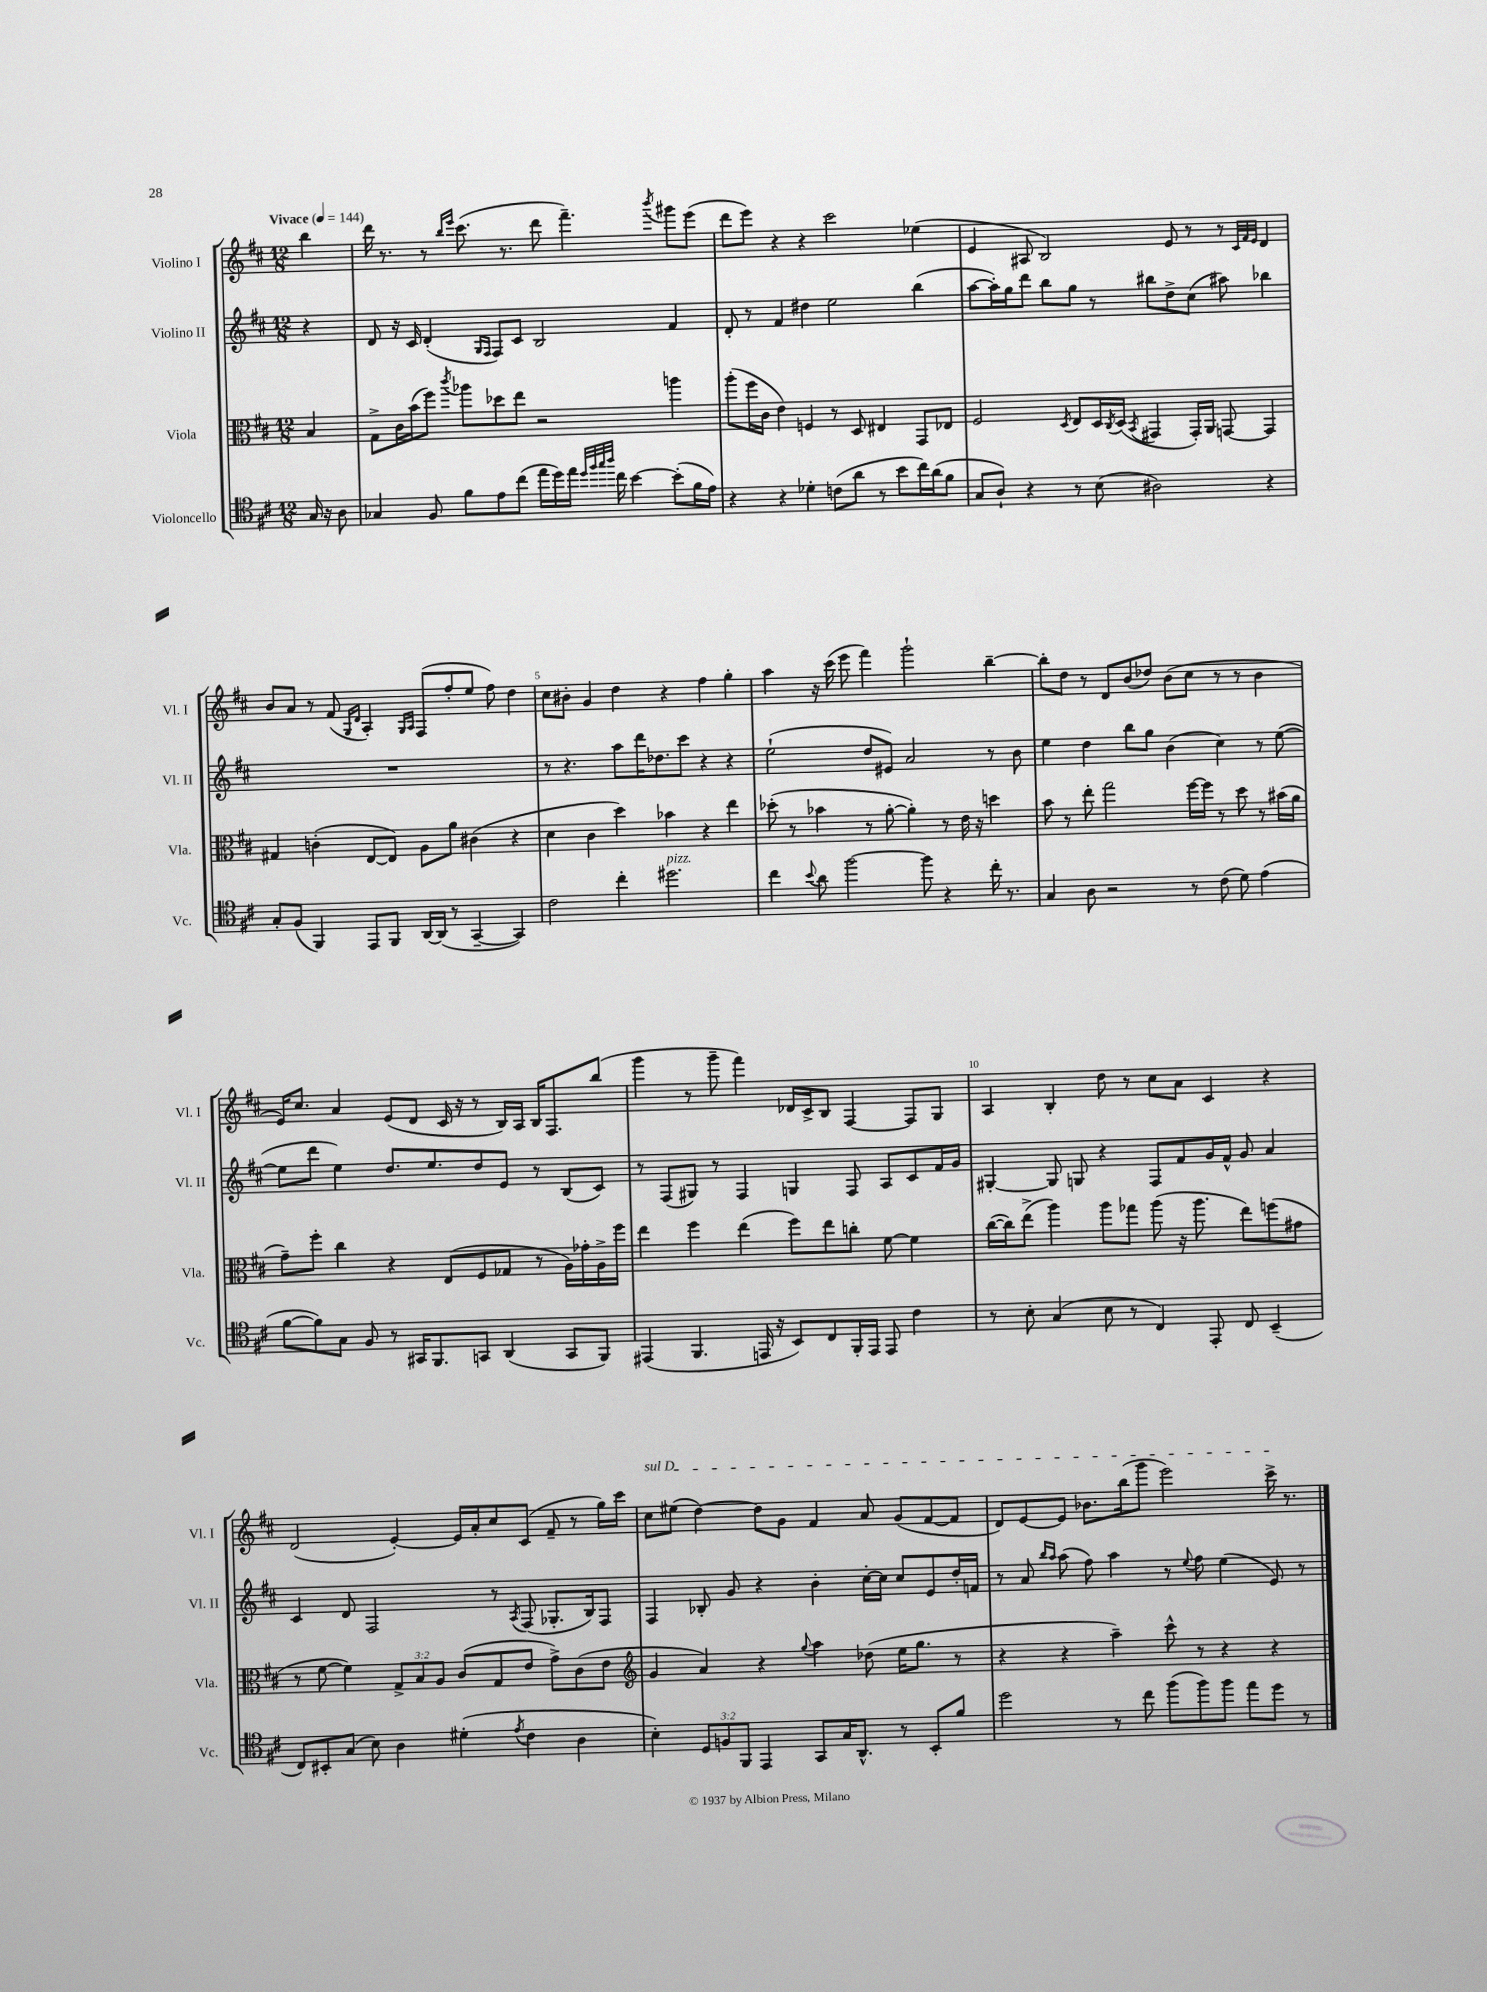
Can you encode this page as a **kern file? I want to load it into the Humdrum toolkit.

**kern	**kern	**kern	**kern
*part4	*part3	*part2	*part1
*staff4	*staff3	*staff2	*staff1
*I"Violoncello	*I"Viola	*I"Violino II	*I"Violino I
*I'Vc.	*I'Vla.	*I'Vl. II	*I'Vl. I
*clefC4	*clefC3	*clefG2	*clefG2
*k[f#c#]	*k[f#c#]	*k[f#c#]	*k[f#c#]
*M12/8	*M12/8	*M12/8	*M12/8
*MM144	*MM144	*MM144	*MM144
=	=	=	=
!	!	!	!LO:TX:a:B:t=Vivace
16G/	4B/	4r	4bb\
16r	.	.	.
8A\	.	.	.
=1	=1	=1	=1
4G-X/	8G^\L	8d/	16ddd\
.	.	.	8.r
.	16c#\L	16r	.
.	(16b\J	16c#/	.
8F#/	8ff#\J)	(4d'/	8r
.	.	.	16qqbb/LL
.	8qccc#/	.	16qqeee/JJ
8f#\L	8aa-X\L	.	(8.ccc#\
.	.	16qqG/LL	.
.	.	16qqF#/JJ	.
8e\	8dd-X\	8F#/L)	.
.	.	.	8.r
(8cc#\J	8ee\J	8c#/J	.
16ee\LL	2r	2B/	8ddd\
16dd\)	.	.	.
16ee\JJ	.	.	4.fff#~\)
32qqdd/LLL	.	.	.
32qqff#/	.	.	.
32qqgg/	.	.	.
32qqaa/JJJ	.	.	.
16cc#\	.	.	.
[4b\	.	.	.
.	.	.	8qbbb/
(8b'\L]	4aan\	4f#/	8ggg#X\L
16f#\L	.	.	(8eee\J
16e\JJ)	.	.	.
=2	=2	=2	=2
4r	(8aa'\L	8d'/	8ddd\L
.	16ff#\L	8r	8eee\J)
.	16c#\JJ	.	.
4r	4e\)	4f#/	4r
4d-X'\	4Fn/	4dd#X\	4r
(8cn\L	8r	2ee\	2ccc#\
8a\J	8D/	.	.
8r	4E#X/	.	.
8b\L	.	.	.
16cc#\L)	8GG/L	(4bb\	(4ee-X\
(16a\J	.	.	.
8f#\J	8E-X/J	.	.
=3	=3	=3	=3
8G/L	2F#/	[8aa\L	4e/
8A`/J)	.	16aa'\L])	.
.	.	16gg\J	.
4r	.	8ddd\J	8A#X/
.	.	8bb\L	2B/)
.	8qD/	.	.
8r	8E/L	8gg\J	.
(8B\	16D/L	8r	.
.	8qC#/	.	.
.	(16D/JJ	.	.
.	8qBB/	.	.
2A#X\)	4GG#X/	8bb#X\L	.
.	.	8dd^\	8e/
.	16GG#'/LL)	(8cc#\J	8r
.	16AA/JJ	.	.
.	[8GGn/	8aa#X\)	8r
.	.	.	32qqc#/LLL
.	.	.	32qqf#/
.	.	.	32qqe/JJJ
4r	4GG/]	4bb-X\	4d/
!!LO:LB:g=z
=4	=4	=4	=4
8G'/L	4G#X/	1.r	8b/L
(8F#/J	.	.	8a/J
4FF#/)	(4cn'\	.	8r
.	.	.	(8f#/
.	.	.	16qqG/LL
.	.	.	16qqd/JJ
8EE/L	[8E/L	.	4A'/)
8FF#/J	8E/J])	.	.
.	.	.	16qqG/LL
.	.	.	16qqA/JJ
[16AA/LL	8A\L	.	(8F#/L
(16AA/JJ]	.	.	.
8r	8a\J	.	8ff#'/
[4GG~/	(4c#X\	.	8ee/J
.	.	.	8ff#\)
4GG/])	4r	.	4dd\
=5	=5	=5	=5
2c#\	4d\	8r	8cc#\L
.	.	4.r	8b#X'\J
.	4c#\	.	4g/
4cc#'\	4dd\)	8aa\L	4dd\
.	.	16ddd\K	.
.	.	8.dd-X\	.
!LO:TX:a:i:t=pizz.	!	!	!
2.dd#X\	4b-X\	.	4r
.	.	8ccc#\J	.
.	4r	4r	4ff#\
.	4ee\	4r	4gg'\
=6	=6	=6	=6
4cc#\	(8dd-X'\	(2ee`\	4aa\
.	8r	.	.
8qqb/	.	.	.
8a\	4b-X\	.	16r
.	.	.	(16ccc#\
[2ff#\	.	.	8eee\
.	8r	8dd/L	4fff#\)
.	[8a'\	8e#X/J)	.
.	4a'\])	2a/	2ggg`\
8ff#\]	.	.	.
4r	8r	.	.
.	16e\	.	.
.	16r	.	.
16cc#'\	4ddn\	8r	[4bb~\
8.r	.	.	.
.	.	8b\	.
=7	=7	=7	=7
4G/	8b\	4ee\	8bb'\L]
.	8r	.	8dd\J
8A\	8ee'\	4dd\	8r
2r	2gg\	.	8d/L
.	.	8bb\L	(8b/
.	.	8gg\J	8dd-X/J)
.	.	(4b\	(8b\L
8r	[16ff#\LL	.	8cc#\J
.	16ff#\JJ]	.	.
(8c#\	8r	4cc#\)	8r
8d\)	8dd\	.	8r
(4e\	8r	8r	4b\
.	(16b#X\LL	([8ee\	.
.	16a\JJ	.	.
!!LO:LB:g=z
=8	=8	=8	=8
[8f#\L	8g~\L)	8ee\L]	16e/KL)
.	.	.	8.cc#/J
8f#\])	8ff#'\J	8ddd\J	.
8G\J	4cc#\	4ee\)	4a/
8F#/	.	.	.
8r	4r	8.dd/L	(8e/L
16GG#X/KL	.	.	8d/J
8.FF#/	.	8.ee/	.
.	(8E/L	.	16c#/
.	.	.	16r
8GGn/J	8F#/	8dd/	8r
(4AA/	8G-X/J	8e/J	16B/LL)
.	.	.	16A/JJ
.	8r	8r	16B/KL
.	.	.	8.F#/
8GG/L	16A\LL)	(8B/L	.
.	16g-X'\	.	.
8FF#/J)	16A^\	8c#/J)	(8bb/J
.	16ff#\JJ	.	.
=9	=9	=9	=9
(4EE#X/	4ee\	8r	4ggg\
.	.	(8F#/L	.
4.FF#/	4ff#\	8G#X/J)	8r
.	.	8r	8ggg~\
.	(4ee\	4F#/	4fff#\)
16EEn/	.	.	.
16r	.	.	.
8BB/L)	8ff#\L)	4Gn/	16d-X/LL
.	.	.	16c#^/J
8C#/	8ee\	.	8B/J
16FF#'/L	8ccn'\J	8F#/	[4F#/
16EE/JJ	.	.	.
8EE/	[8f#\	8A/L	.
4c#\	4f#\]	8c#/	8F#/L]
.	.	16f#/L	8G/J
.	.	16g/JJ	.
=10	=10	=10	=10
8r	([16cc#\LL	[4G#X'/	4A/
.	16cc#\J])	.	.
8B'\	(8ee^\J	.	.
(4G/	4aa\)	8G#/]	4B'/
.	.	8Gn/	.
8B\	8aa\L	4r	8dd\
8r	8gg-X\J	.	8r
4C#/)	(8aa\	8F#/L	8cc#\L
.	16r	8f#/	8a\J
.	8.aa\	.	.
8EE'/	.	16g/L	4c#/
.	.	16f#^^/JJ	.
8C#/	8ee\L)	8g/	.
(4BB~/	(8ffn\	4a/	4r
.	8g#X\J	.	.
!!LO:LB:g=z
=11	=11	=11	=11
8C#/L)	8r	4c#/	(2d/
8BB#X'/	[8f#\	.	.
(8G/J	4f#\])	8d/	.
8B\)	.	2F#/	.
4A\	12G^/L	.	[4e'/)
.	12B/	.	.
.	12A/J	.	.
(4d#X'\	(8c#/L	.	16e/LL]
.	.	.	16a'/J
.	8G/	8r	8cc#/
8qe/	.	8qA/	.
4c#\	8e/J	(8F#/	(8c#/J
.	8g^\L)	8.G-X'/L	8f#~/
4A\	(8c#\	.	8r
.	.	16B/k)	.
.	8e\J	8F#/J	16gg\LL)
.	.	.	16ccc#\JJ
=12	=12	=12	=12
*	*clefG2	*	*
!	!	!	!LO:TX:a:i:t=sul D
4B'\)	4g/	4F#/	8cc#\L
.	.	.	(8ee#X\J
12D/L	4a/)	8B-X'/	[4dd\)
12Fn/	.	.	.
.	.	8g/	.
12FF#/J	.	.	.
4EE/	4r	4r	8dd\L]
.	.	.	8g\J
.	8qqgg/	.	.
8GG/L	4aa\	4b'\	4f#/
16G/K	.	.	.
8.AA^^/J	.	.	.
.	(8dd-X\	[16cc#'\LL	8a/
.	.	16cc#\JJ]	.
8r	16ee\KL	8cc#/L	(8g/L
.	8.gg\J	.	.
8BB'/L	.	8e/	[8f#/
8f#/J	8r	16dd'/L	8f#/J]
.	.	16fn/JJ	.
=13	=13	=13	=13
2dd\	4r	8r	8d/L)
.	.	8a/	[8e/
.	.	16qqbb/LL	.
.	.	16qqaa/JJ	.
.	4r	(8aa\	8e/J]
.	.	8ff#\)	8.b-X\L
8r	4aa~\)	4aa\	.
.	.	.	(16bb\k
8cc#\	.	.	8ggg\J
(8ff#\L	8ccc#^^\	8r	2eee\)
.	.	8qqee/	.
8ff#\)	8r	8ff#\	.
8ff#\J	4r	(4ee\	.
8ee\L	.	.	.
8dd\J	4r	8e/)	16ccc#^\
.	.	.	8.r
8r	.	8r	.
==	==	==	==
*-	*-	*-	*-
